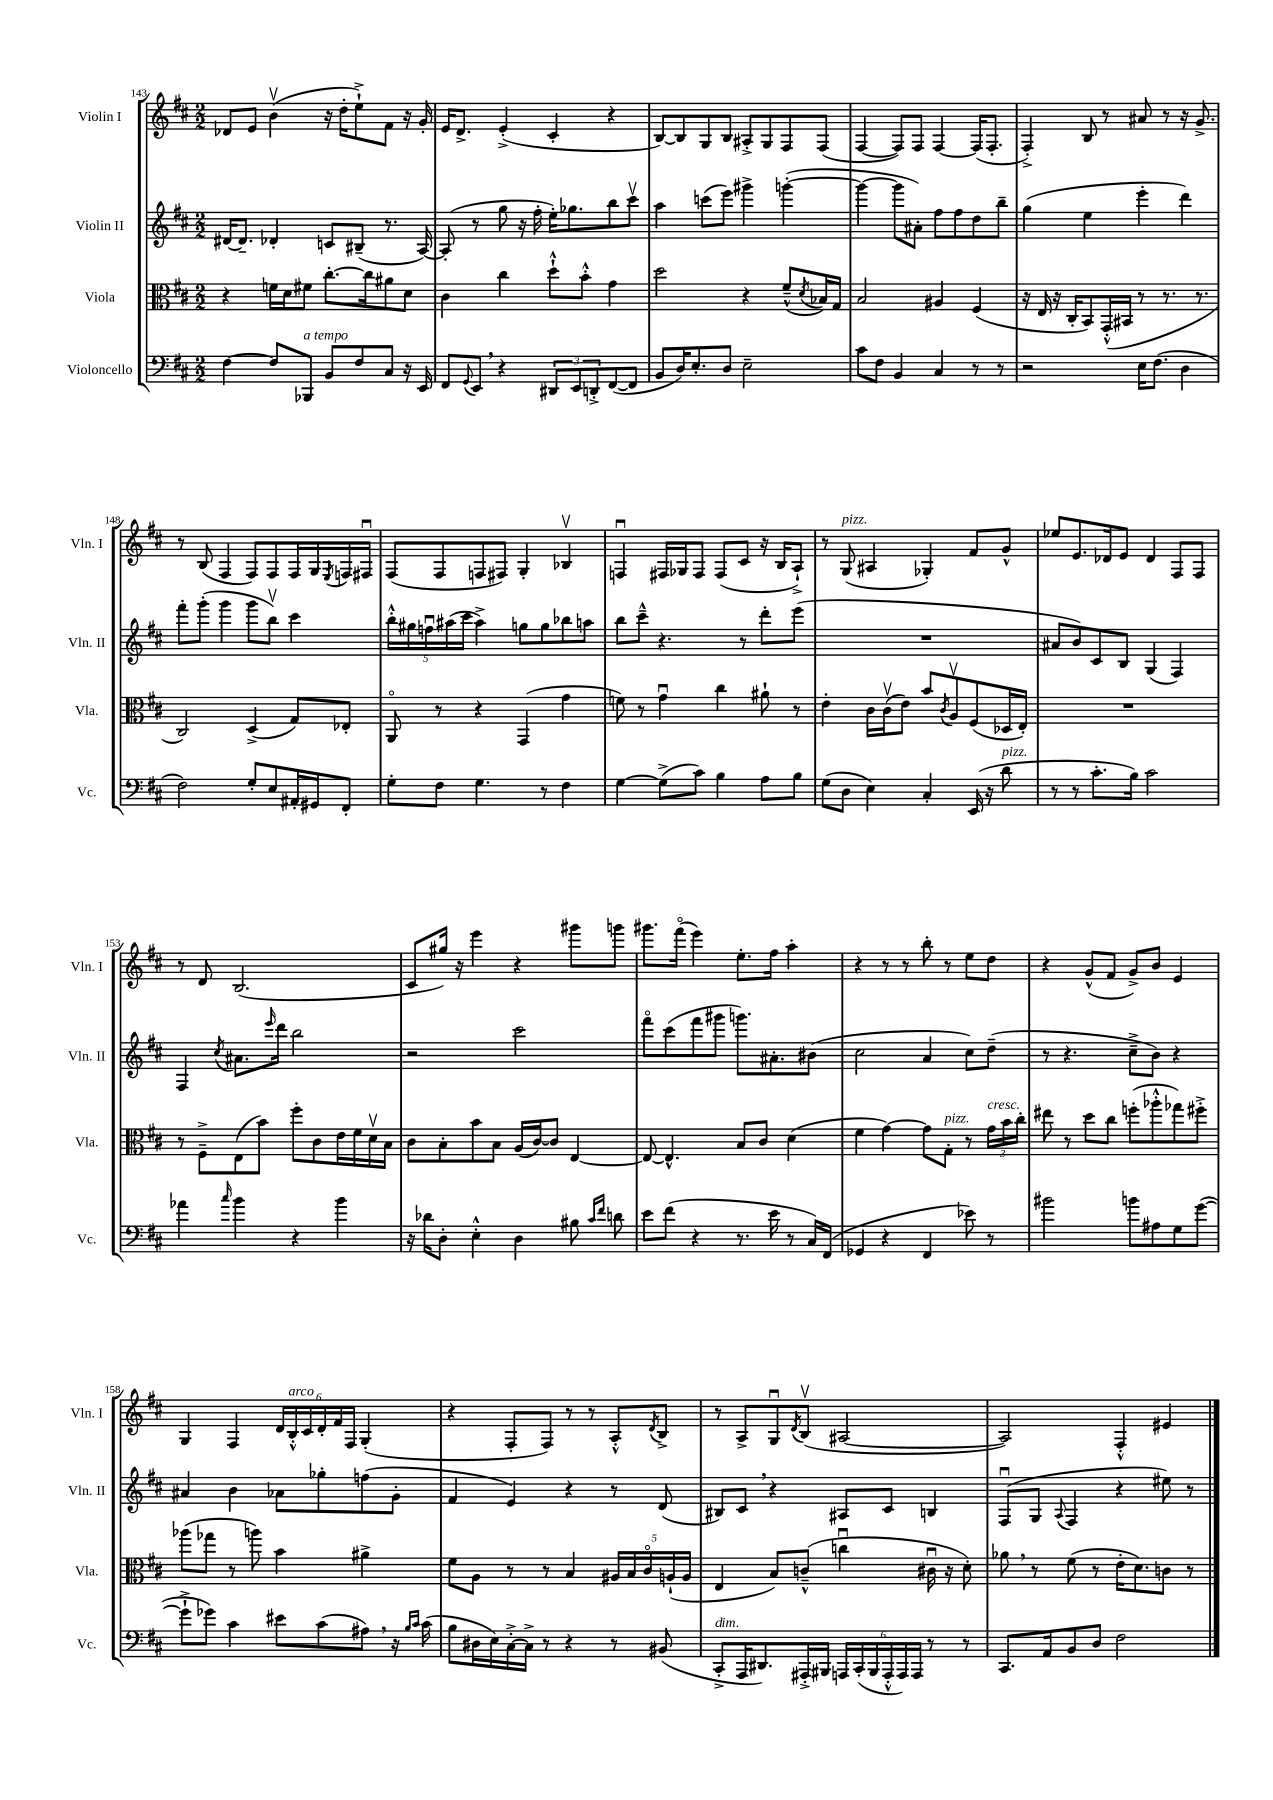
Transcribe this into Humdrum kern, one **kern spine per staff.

**kern	**kern	**kern	**kern
*part4	*part3	*part2	*part1
*staff4	*staff3	*staff2	*staff1
*I"Violoncello	*I"Viola	*I"Violin II	*I"Violin I
*I'Vc.	*I'Vla.	*I'Vln. II	*I'Vln. I
*clefF4	*clefC3	*clefG2	*clefG2
*k[f#c#]	*k[f#c#]	*k[f#c#]	*k[f#c#]
*M2/2	*M2/2	*M2/2	*M2/2
=143	=143	=143	=143
[4F#\	4r	[16d#X/KL	8d-X/L
.	.	8.d#~/J]	.
.	.	.	8e/J
8F#/L]	16fn\LL	4d-X'/	(4bv\
.	16d\J	.	.
!LO:TX:a:i:t=a tempo	!	!	!
8BBB-X/J	8f#X\J	.	.
8BB/L	[8.cc#'\L	8cn/L	16r
.	.	.	16dd'\KL
8F#/	.	(8B#X~/J	8ee`^\)
.	16cc#\k]	.	.
8C#/J	8a#X\	8.r	8f#\J
16r	8d\J	.	16r
16EE/	.	[16A/)	16g'/
=144	=144	=144	=144
8FF#/L	4c#\	(8A'/]	16e/KL
.	.	.	8.d^/J
8qqGG/	.	.	.
8EE,/J	.	8r	.
4r	4cc#\	8gg\	(4e'^/
.	.	16r	.
.	.	16ff#'\	.
12DD#X/L	8dd`^^\L	16ee'\KL)	4c#'/
.	.	8.gg-X\	.
12EE/	.	.	.
.	8b'^^\J	.	.
12DDn'^/	.	.	.
([8FF#/	4g\	8bb\	4r
8FF#/J]	.	8ccc#v\J	.
=145	=145	=145	=145
8BB/L	2dd\	4aa\	[8B/L)
16D/K)	.	.	8B/]
8.E'/	.	.	.
.	.	(8cccn\L	8G/
8D/J	.	8eee\J)	8B/J
2E~\	4r	4ggg#X^\	8A#X'^/L
.	.	.	8G/
.	(8f#~^^/L	([4gggn'\	8F#/
.	8qd/	.	.
.	16B-X/L)	.	(8F#/J
.	16G/JJ	.	.
=146	=146	=146	=146
8c#\L	2B/	4ggg\_	[4F#/
8F#\J	.	.	.
4BB/	.	8ggg\L]	8F#/L])
.	.	8a#X'\J)	8F#/J
4C#/	4A#X/	8ff#\L	[4F#/
.	.	8ff#\	.
8r	(4F#/	8dd\	(16F#/KL]
.	.	.	8.F#'/J
8r	.	8bb~\J	.
=147	=147	=147	=147
2r	16r	(4gg\	4F#'^/)
.	16E/	.	.
.	16r	.	.
.	16C#'/KL	.	.
.	8BB/)	4ee\	8B/
.	(16GG'^^/L	.	8r
.	16BB#X/JJ	.	.
16E\KL	8r	4eee'\	8a#X/
(8.F#\J	.	.	.
.	8.r	.	8r
4D\	.	4ddd\)	16r
.	8.r	.	8.g^/
!!LO:LB:g=z
=148	=148	=148	=148
2F#\)	2C#/)	8fff#'\L	8r
.	.	(8ggg'\J	(8B/
.	.	4ggg\	4F#/
8G'/L	(4D^/	8ggg\L	8F#/L)
8E/	.	8bbv\J)	8F#/
16AA#X'/L	8G/L)	4ccc#\	16F#/L
16GG#X/J	.	.	16G/
.	.	.	8qE/
8FF#'/J	8E-X'/J	.	16Fn/
.	.	.	16F#Xu/JJ
=149	=149	=149	=149
8G'\L	8AA/	20bb'^^\LL	(8F#/L
.	.	20gg#X\	.
.	.	20ffnu\	.
8F#\J	8r	.	8F#/
.	.	(20aa#X\	.
.	.	20ccc#\JJ	.
4.G\	4r	4aa#^\)	8Fn/
.	.	.	8F#X/J)
.	(4GG/	8ggn\L	4G'/
8r	.	8gg\	.
4F#\	4g\	8bb-X\	4B-Xv/
.	.	8aan\J	.
=150	=150	=150	=150
[4G\	8fn\)	8bb\L	4Fnu/
.	8r	8ccc#~^^\J	.
(8G^\L]	4gu\	4.r	16F#X/LL
.	.	.	16G-X/J
8c#\J)	.	.	8F#/J
4B\	4cc#\	.	(8F#/L
.	.	8r	8c#/J
8A\L	8a#X`\	8ddd'\L	16r
.	.	.	16B/KL
8B\J	8r	(8eee\J	8A`^/J)
=151	=151	=151	=151
(8G\L	4e'\	1r	8r
!	!	!	!LO:TX:a:i:t=pizz.
8D\J	.	.	(8G/
4E\)	16c#\LL	.	4A#X/
.	(16c#v\J	.	.
.	8e\J)	.	.
4C#'/	8b/L	.	4G-X'/)
.	8qc#/	.	.
.	8Av/	.	.
(16EE/	(8F#/	.	8f#/L
16r	.	.	.
!LO:TX:a:i:t=pizz.	!	!	!
8d\	16D-X/L	.	8g^^/J
.	16E'/JJ)	.	.
=152	=152	=152	=152
8r	1r	8a#X/L	8ee-X/L
8r	.	8b/)	8.e/
8.c#'\L	.	8c#/	.
.	.	.	16d-X/k
.	.	8B/J	8e/J
16B\Jk)	.	.	.
2c#\	.	(4G/	4d-/
.	.	4F#/)	8F#/L
.	.	.	8F#/J
!!LO:LB:g=z
=153	=153	=153	=153
4a-X\	8r	4F#/	8r
.	8F#~^\L	.	8d/
16qqcc#/	.	8qcc#/	.
4b\	(8E\	8.a#X\L	(2.B/
.	8b\J)	.	.
.	.	16qqeee/	.
.	.	16ddd\Jk	.
4r	8ff#'\L	2bb\	.
.	8c#\	.	.
4b\	16e\L	.	.
.	16f#\	.	.
.	16dv\	.	.
.	16B\JJ	.	.
=154	=154	=154	=154
16r	8c#\L	2r	8c#/L
16d-X\KL	.	.	.
8D'\J	8B'\	.	16gg#X/Jk)
.	.	.	16r
4E'^^\	8b\	.	4eee\
.	8B\J	.	.
4D\	(16A/LL	2ccc#\	4r
.	[16c#/J)	.	.
.	8c#/J]	.	.
8B#X\	[4E/	.	8ggg#X\L
16qqc#/LL	.	.	.
16qqf#/JJ	.	.	.
8dn\	.	.	8gggn\J
=155	=155	=155	=155
8e\L	8E/_	8fff#\L	8.ggg#X\L
(8f#\J	4.E^^/]	(8ccc#\	.
.	.	.	(16fff#\Jk
4r	.	8fff#\	4eee\)
.	.	8ggg#X\J	.
8.r	8B/L	8.gggn\L)	8.ee'\L
.	8c#/J	.	.
16e\	.	8.a#X'\	16ff#\Jk
8r	(4d\	.	4aa'\
16C#/LL)	.	(8b#X\J	.
(16FF#/JJ	.	.	.
=156	=156	=156	=156
4GG-X/	4f#\	2cc#\	4r
4r	[4g\)	.	8r
.	.	.	8r
4FF#/	8g\L]	4a/	8bb'\
!	!LO:TX:a:i:t=pizz.	!	!
.	8G'\J	.	8r
8e-X\)	8r	8cc#\L)	8ee\L
!	!LO:TX:a:i:t=cresc.	!	!
8r	24g\LL	(8dd~\J	8dd\J
.	24b\	.	.
.	24cc#'\JJ	.	.
=157	=157	=157	=157
2b#X\	8ee#X\	8r	4r
.	8r	4.r	.
.	8dd\L	.	(8g^^/L
.	8cc#\J	.	8f#/J
8bn\L	(8ffn'\L	8cc#~^\L	8g^/L)
8A#X\	8aa-X'^^\	8b\J)	8b/J
8G\	8gg-X\)	4r	4e/
([8g\J	8ff#X'^\J	.	.
!!LO:LB:g=z
=158	=158	=158	=158
8g`^\L]	(8aa-X\L	4a#X/	4G/
8g-X\J)	8gg-X\J	.	.
4c#\	8r	4b\	4F#/
.	8aan\)	.	.
8e#X\L	4b\	8a-X\L	24d/LL
!	!	!	!LO:TX:a:i:t=arco
.	.	.	24B'^^/
.	.	.	24c#/
(8c#\	.	8gg-X'\	24d'/
.	.	.	24f#/
.	.	.	24F#/JJ
8A#X,\J)	4a#X^\	(8ffn\	(4G'/
16r	.	8g'\J	.
16qqB/LL	.	.	.
16qqc#/JJ	.	.	.
(16c#\	.	.	.
=159	=159	=159	=159
8B\L	8f#\L	4f#/	4r
16D#X\L	8A\J	.	.
16E\)	.	.	.
[16C#'^\	8r	4e/)	8F#'/L
16C#^\JJ]	.	.	.
8r	8r	.	8F#/J)
4r	4B/	4r	8r
.	.	.	8r
8r	20A#X/LL	8r	8A'^^/L
.	20B/	.	.
.	20c#/	.	.
.	.	.	8qd/
(8BB#X/	.	(8d/	8B^/J
.	(20An`/	.	.
.	20A/JJ	.	.
=160	=160	=160	=160
!LO:TX:a:i:t=dim.	!	!	!
8CC#'^/L	4E/	8B#X/L)	8r
16AAA/K	.	8c#,/J	8A^/L
8.DD#X/)	.	.	.
.	8B/L)	4r	8Gu/
.	.	.	8qd/
16AAA#X'^/L	(8cn~^^/J	.	(8Bv/J
16BBB#X/JJ	.	.	.
24AAAn/LL	4ccnu\	8A#X/L	[2A#X/
(24CC#'/	.	.	.
24BBB#/	.	.	.
24AAA'^^/	.	8c#/J	.
24AAA/)	.	.	.
24AAA/JJ	.	.	.
8r	16c#Xu\	4Bn/	.
.	16r	.	.
8r	8d'\)	.	.
=161	=161	=161	=161
8.CC#/L	8a-X,\	(8F#u/L	2A#/])
.	8r	8G/J	.
16AA/k	.	.	.
.	.	8qqA/	.
8BB/	(8f#\	4F#/	.
8D/J	8r	.	.
2F#\	16e'\KL	4r	4F#'^^/
.	8.d\)	.	.
.	8cn\J	8ee#X\)	4e#X/
.	8r	8r	.
==	==	==	==
*-	*-	*-	*-
